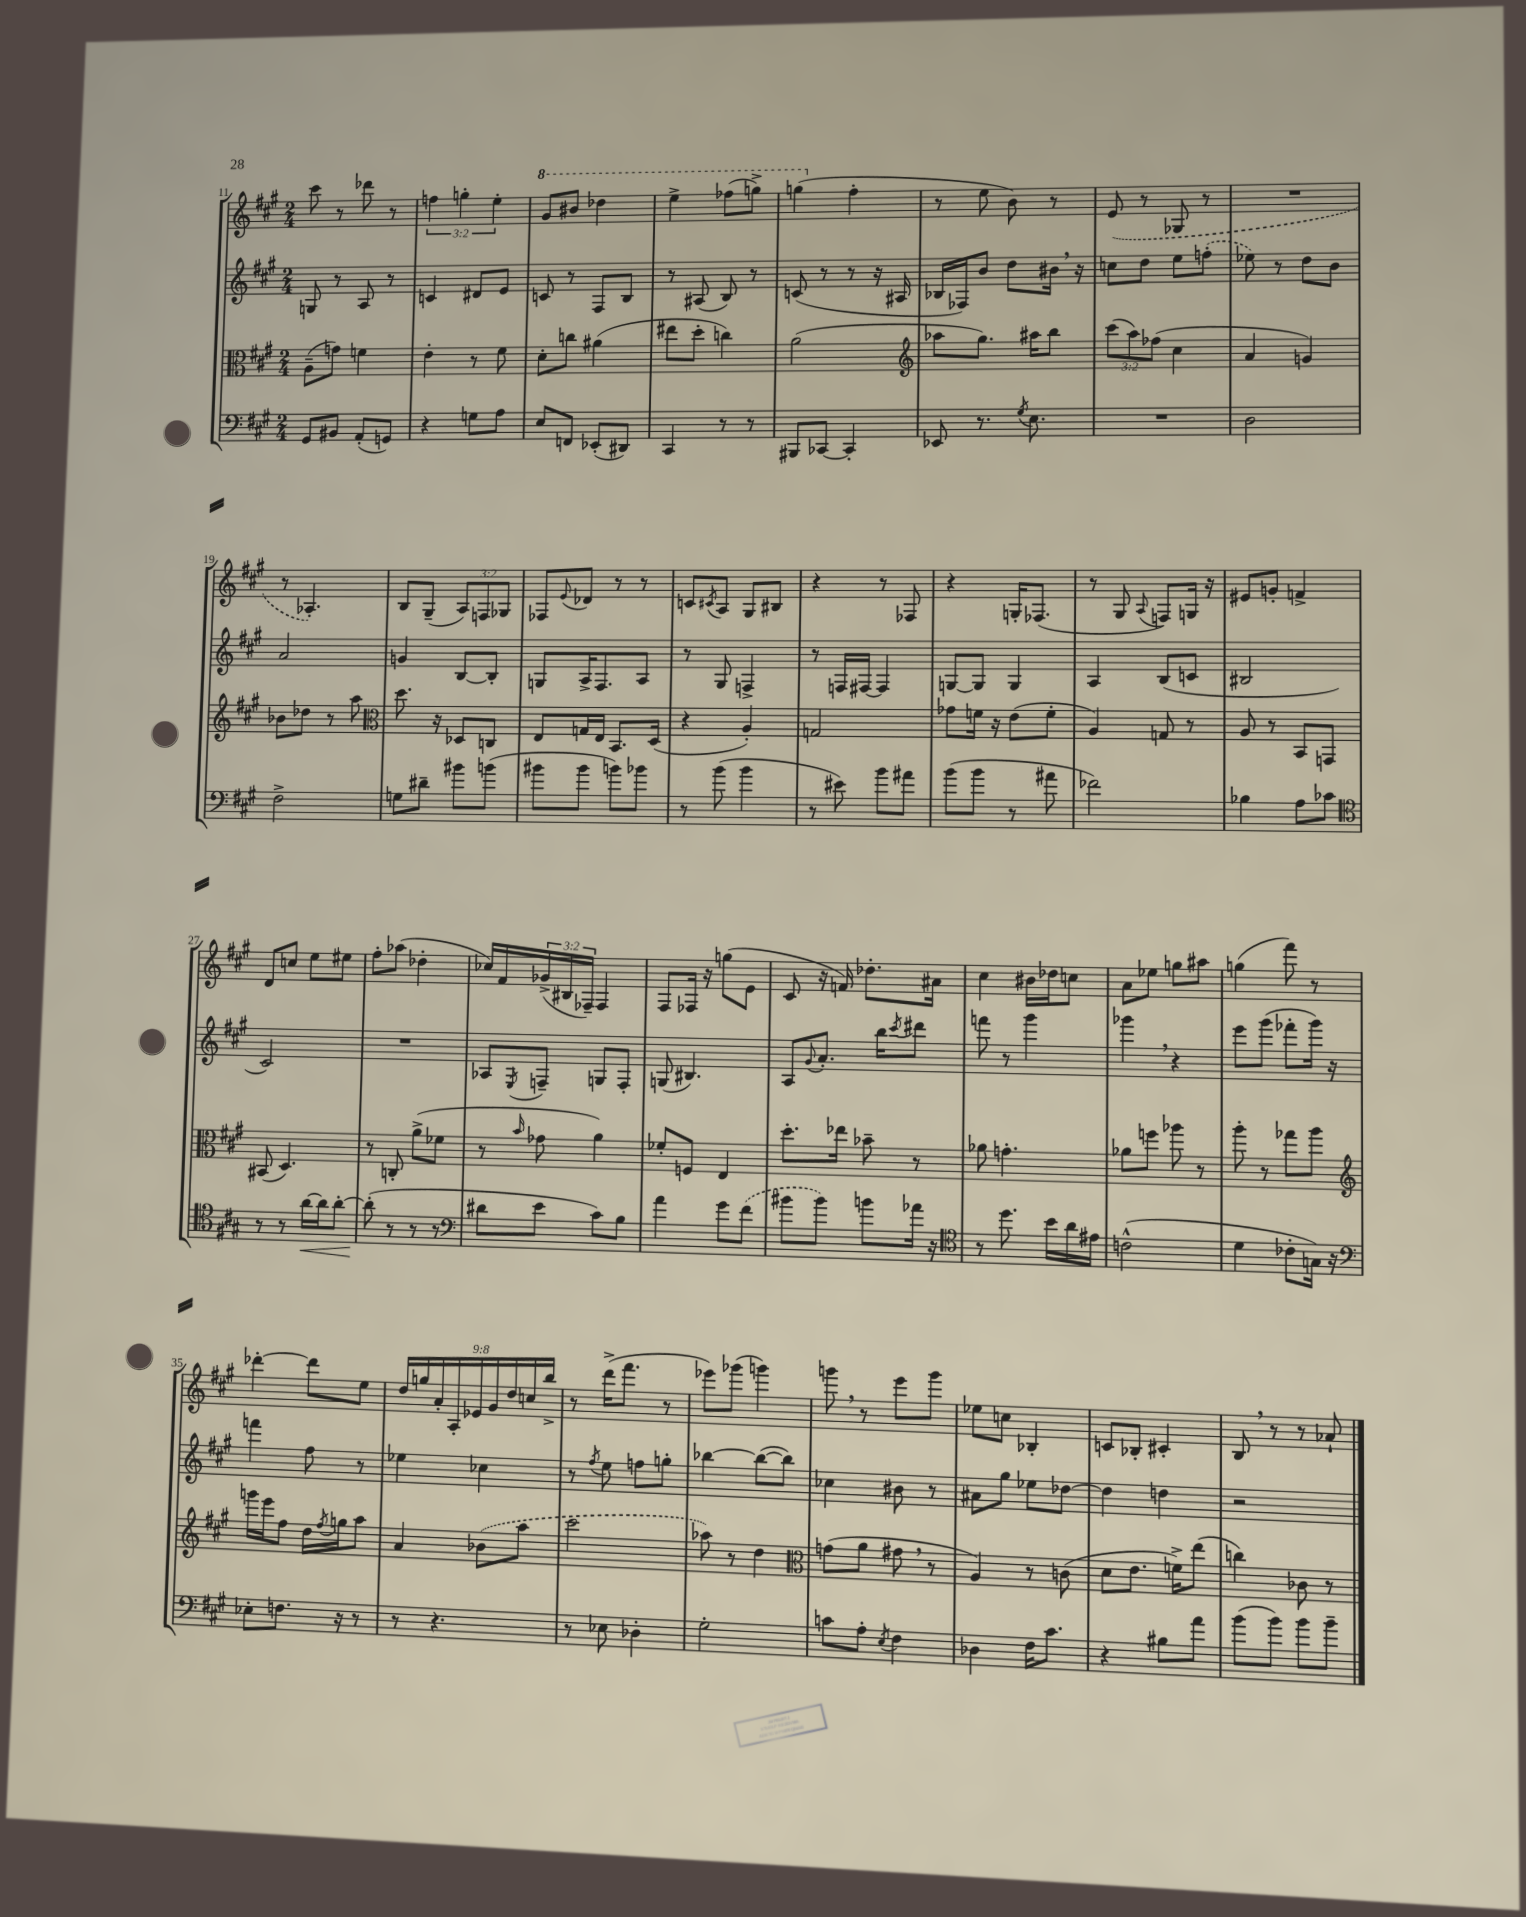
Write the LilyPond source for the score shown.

<<
\new StaffGroup <<
\new Staff = "s0" {
    \clef treble \key a \major \numericTimeSignature \time 2/4 \override Staff.TupletNumber.text = #tuplet-number::calc-fraction-text
    cis'''8 r8 des'''8 r8 |
    \tuplet 3/2 { f''4 g''4-. e''4-. } |
    \ottava #1 gis''8 bis''8 des'''4 |
    e'''4-> fes'''8( g'''8->) |
    g'''4( \ottava #0 fis''4-. |
    r8 e''8 b'8) r8 |
    \once \slurDashed e'8( r8 ges8 r8 |
    R2 |
    r8 aes4.-.) |
    b8 gis8--( \tuplet 3/2 { a8) f8 ges8 } |
    fes8 \appoggiatura { e'8 } des'8 r8 r8 |
    c'8 \acciaccatura { cis'8 } a8 gis8 bis8 |
    r4 r8 fes8 |
    r4 g16-. fes8.( |
    r8 gis8 \appoggiatura { a8 } f8) g16 r16 |
    eis'8 g'8-. f'4-> |
    d'8 c''8 e''8 eis''8 |
    fis''8-. aes''8( des''4-. |
    ces''16) fis'16 \tuplet 3/2 { ges'16->( bis16 fes16--) } fes4 |
    fis8 fes16 r16 g''8( e'8 |
    cis'8 r16 f'16) des''8.-. ais'16 |
    cis''4 bis'16 des''16 c''8 |
    a'8 ees''8 g''8 ais''8 |
    g''4( fis'''8) r8 |
    des'''4~-. des'''8 e''8 |
    \tuplet 9/8 { d''16 g''16 a'16-. a16-. ees'16 gis'16 d''16 c''16 b''16-> } |
    r8 d'''16->( fis'''8. r8 |
    ees'''8) ges'''8( g'''4) |
    g'''8 \breathe r8 e'''8 g'''8 |
    ees''8 c''8 bes4-. |
    c'8 bes8-. cis'4-. |
    b8 \breathe r8 r8 aes'8-! \bar "|." |
}
\new Staff = "s1" {
    \clef treble \key a \major \numericTimeSignature \time 2/4
    g8 r8 a8 r8 |
    c'4 dis'8 e'8 |
    c'8 r8 fis8 b8 |
    r8 ais8( b8) r8 |
    c'8( r8 r8 r16 ais16 |
    bes16 fes16) b'8 d''8 bis'16 \breathe r16 |
    c''8 d''8 e''8 \once \slurDashed f''8-.( |
    ees''8) r8 d''8 b'8 |
    a'2 |
    g'4 b8~ b8-. |
    g8 a16-> fis8. a8 |
    r8 gis8 f4-> |
    r8 f16 fis16~ fis4 |
    g8~ g8 g4 |
    a4 b8( c'8 |
    bis2 |
    cis'2) |
    R2 |
    aes8 \acciaccatura { e8 } f8-- g8 f8-. |
    g8( bis4.) |
    a8 \appoggiatura { gis'8 } a'8.-. b''16 \acciaccatura { cis'''8 } dis'''8 |
    f'''8 r8 gis'''4 |
    ges'''4 \breathe r4 |
    e'''8 gis'''8( fes'''8-. gis'''16) r16 |
    f'''4 fis''8 r8 |
    ees''4 ces''4 |
    r8 \acciaccatura { fis''8 } e''8 f''8 g''8-. |
    bes''4~ bes''8~( bes''8) |
    ces''4 bis'8 r8 |
    ais'8 gis''8 ees''8 des''8~ |
    des''4 d''4 |
    r2 \bar "|." |
}
\new Staff = "s2" {
    \clef alto \key a \major \numericTimeSignature \time 2/4 \override Staff.TupletNumber.text = #tuplet-number::calc-fraction-text
    a8--( g'8) f'4 |
    e'4-. r8 fis'8 |
    d'8-. c''8 ais'4( |
    eis''8 d''8-. c''4) |
    a'2( |
    \clef treble aes''8 gis''8.) ais''16 b''8 |
    \tuplet 3/2 { cis'''8( a''8) fes''8( } cis''4 |
    a'4 g'4) |
    bes'8 des''8 r8 a''8 |
    \clef alto d''8. r16 des8 c8 |
    e8 g16 e16 b,8. d16( |
    r4 a4-.) |
    g2 |
    ges'8 f'16 r16 e'8( f'8-. |
    a4) g8 r8 |
    a8 r8 b,8 g,8 |
    bis,8( d4.) |
    r8 c8-. a'8->( fes'8 |
    r8 \grace { b'16 } ges'8 a'4) |
    fes'8-. f8 e4 |
    d''8.-. ees''16 bes'8-- r8 |
    aes'8 g'4.-. |
    aes'8 f''8 aes''8 r8 |
    a''8-. r8 ges''8 a''8 |
    \clef treble g'''16 e'''16 fis''8 d''16 \acciaccatura { fis''8 } g''16 a''8 |
    a'4 \once \slurDashed bes'8( a''8 |
    cis'''2 |
    aes''8) r8 d''4 |
    \clef alto g'8( a'8 gis'8 \breathe r8 |
    a4) r8 c'8( |
    d'8 e'8. f'16->) e''8( |
    c''4) ces'8 r8 \bar "|." |
}
\new Staff = "s3" {
    \clef bass \key a \major \numericTimeSignature \time 2/4
    gis,8 bis,8 a,8-.( g,8) |
    r4 g8 a8 |
    e8 f,8 ees,8-.( dis,8) |
    cis,4 r8 r8 |
    bis,,8 ces,8~ ces,4-. |
    ees,8 r8. \acciaccatura { gis8 } e8. |
    R2 |
    d2 |
    fis2-> |
    g8 dis'8-- bis'8 b'8( |
    bis'8 bis'8 b'8) bes'8 |
    r8 b'8( b'4 |
    r8 eis'8) b'8 ais'8 |
    b'8( b'8 r8 ais'8 |
    fes'2) |
    bes4 a8 ces'8 |
    \clef tenor r8 r8 a'16~\< a'16 a'8~-. |
    a'8-.\!( r8 r8 r8 |
    \clef bass dis'8 e'8 cis'8) b8 |
    a'4 gis'8 \once \slurDashed fis'8( |
    bis'8 bis'8) b'8 aes'16 r16 |
    \clef tenor r8 d''8. b'16 a'16 eis'16 |
    c'2-^( |
    d'4 ces'8-. g16) r16 |
    \clef bass ees8-. f8. r16 r8 |
    r8 r4. |
    r8 ees8 des4-. |
    gis2-. |
    c'8 a8-. \acciaccatura { e8 } fis4 |
    des4 fis16 cis'8. |
    r4 bis8 a'8 |
    b'8( b'8) b'8 b'8-- \bar "|." |
}
>>
>>
\layout { \context { \Score currentBarNumber = #11 } }
